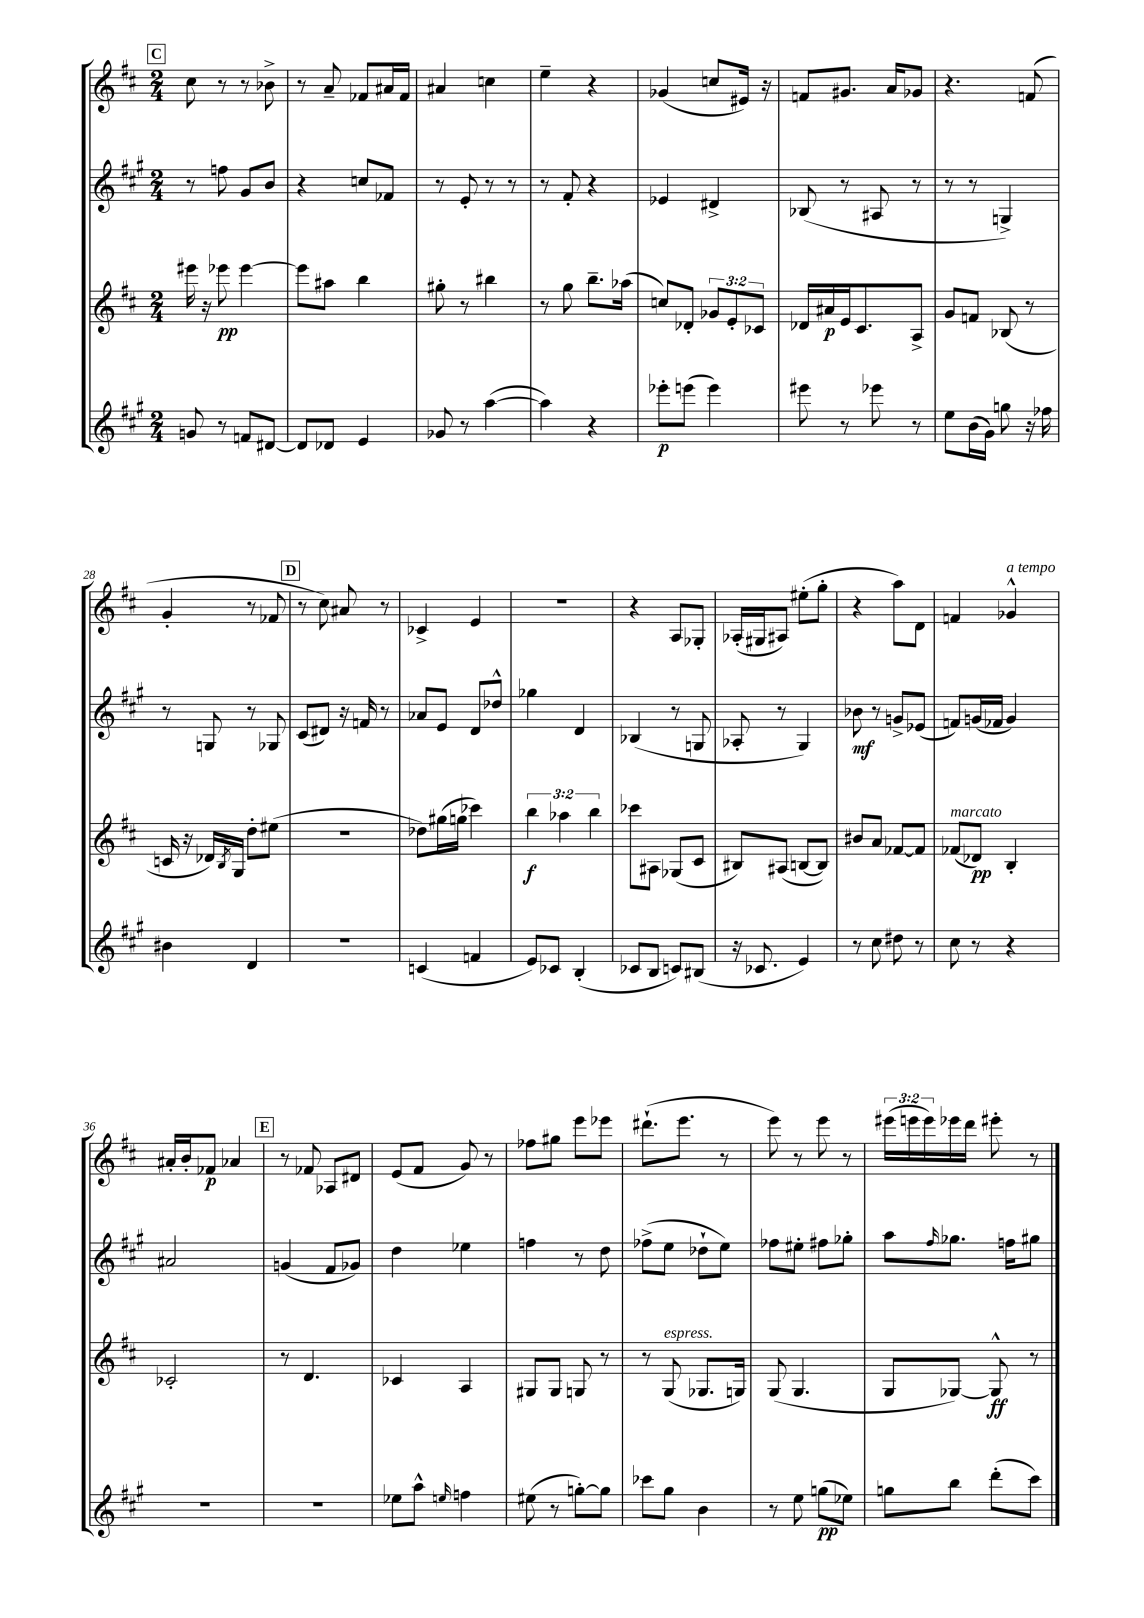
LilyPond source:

<<
\new StaffGroup <<
\new Staff = "s0" {
    \clef treble \key d \major \numericTimeSignature \time 2/4 \override Staff.TupletNumber.text = #tuplet-number::calc-fraction-text
    \mark \markup { \box "C" } cis''8 r8 r8 bes'8-> |
    r8 a'8-- fes'8 ais'16 fes'16 |
    ais'4 c''4 |
    e''4-- r4 |
    ges'4( c''8 eis'16) r16 |
    f'8 gis'8. a'16 ges'8 |
    r4. f'8( |
    g'4-. r8 fes'8 |
    \mark \markup { \box "D" } r8 cis''8) ais'8 r8 |
    ces'4-> e'4 |
    R2 |
    r4 a8 ges8-. |
    aes16-.( gis16 ais8) eis''8-.( g''8-. |
    r4 a''8) d'8 |
    f'4 ges'4-^^\markup { \italic "a tempo" } |
    ais'16-. b'16-. fes'8\p aes'4 |
    \mark \markup { \box "E" } r8 fes'8 aes8 dis'8 |
    e'8( fis'8 g'8) r8 |
    fes''8 gis''8 e'''8 ees'''8 |
    dis'''8.-!( e'''8. r8 |
    e'''8) r8 e'''8 r8 |
    \tuplet 3/2 { eis'''16( e'''16 e'''16) } ees'''16 d'''16 eis'''8-. r8 \bar "|." |
}
\new Staff = "s1" {
    \clef treble \key a \major \numericTimeSignature \time 2/4
    \mark \markup { \box "C" } r8 f''8 gis'8 b'8 |
    r4 c''8 fes'8 |
    r8 e'8-. r8 r8 |
    r8 fis'8-. r4 |
    ees'4 dis'4-> |
    bes8( r8 ais8 r8 |
    r8 r8 g4->) |
    r8 g8 r8 ges8 |
    \mark \markup { \box "D" } cis'8( dis'8) r16 f'16 r8 |
    aes'8 e'8 d'8 des''8-^ |
    ges''4 d'4 |
    bes4( r8 g8 |
    aes8-. r8 gis4) |
    bes'8\mf r8 g'8-> ees'8( |
    f'8) g'16( fes'16 g'4) |
    ais'2 |
    \mark \markup { \box "E" } g'4( fis'8 ges'8) |
    d''4 ees''4 |
    f''4 r8 d''8 |
    fes''8->( e''8 des''8-! e''8) |
    fes''8 eis''8-. fis''8 ges''8-. |
    a''8 \grace { fis''16 } ges''8. f''16 gis''8 \bar "|." |
}
\new Staff = "s2" {
    \clef treble \key d \major \numericTimeSignature \time 2/4 \override Staff.TupletNumber.text = #tuplet-number::calc-fraction-text
    \mark \markup { \box "C" } eis'''16 r16 ees'''8\pp ees'''4~ |
    ees'''8 ais''8 b''4 |
    gis''8-. r8 bis''4 |
    r8 g''8 b''8.-- aes''16( |
    c''8) des'8-. \tuplet 3/2 { ges'8 e'8-. ces'8 } |
    des'16 ais'16\p e'16 cis'8. a8-> |
    g'8 f'8 bes8( r8 |
    c'16 r16 des'16) \acciaccatura { b8 } g16 d''8-. eis''8( |
    \mark \markup { \box "D" } R2 |
    des''8) gis''16( g''16 ces'''4) |
    \tuplet 3/2 { b''4\f aes''4 b''4 } |
    ces'''8 ais8 ges8( cis'8 |
    bis8) ais8( b8~ b8) |
    bis'8 a'8 fes'8~ fes'8 |
    fes'8^\markup { \italic "marcato" }( des'8\pp) b4-. |
    ces'2-. |
    \mark \markup { \box "E" } r8 d'4. |
    ces'4 a4 |
    gis8 gis8 g8 r8 |
    r8 g8^\markup { \italic "espress." }( ges8. g16) |
    g8( g4. |
    g8 ges8~) ges8-^\ff r8 \bar "|." |
}
\new Staff = "s3" {
    \clef treble \key a \major \numericTimeSignature \time 2/4
    \mark \markup { \box "C" } g'8 r8 f'8 dis'8~ |
    dis'8 des'8 e'4 |
    ges'8 r8 a''4~( |
    a''4) r4 |
    ees'''8-.\p e'''8( e'''4) |
    eis'''8 r8 ees'''8 r8 |
    e''8 b'16( gis'16) g''8 r16 fes''16 |
    bis'4 d'4 |
    \mark \markup { \box "D" } r2 |
    c'4( f'4 |
    e'8) ces'8 b4-.( |
    ces'8 b8 c'8) bis8( |
    r16 ces'8. e'4) |
    r8 cis''8 dis''8 r8 |
    cis''8 r8 r4 |
    R2 |
    \mark \markup { \box "E" } R2 |
    ees''8 a''8-^ \grace { e''16 } f''4 |
    eis''8( r8 g''8~-.) g''8 |
    ces'''8 gis''8 b'4 |
    r8 e''8 g''8\pp( ees''8) |
    g''8 b''8 d'''8-.( cis'''8) \bar "|." |
}
>>
>>
\layout { \context { \Score currentBarNumber = #21 } }
